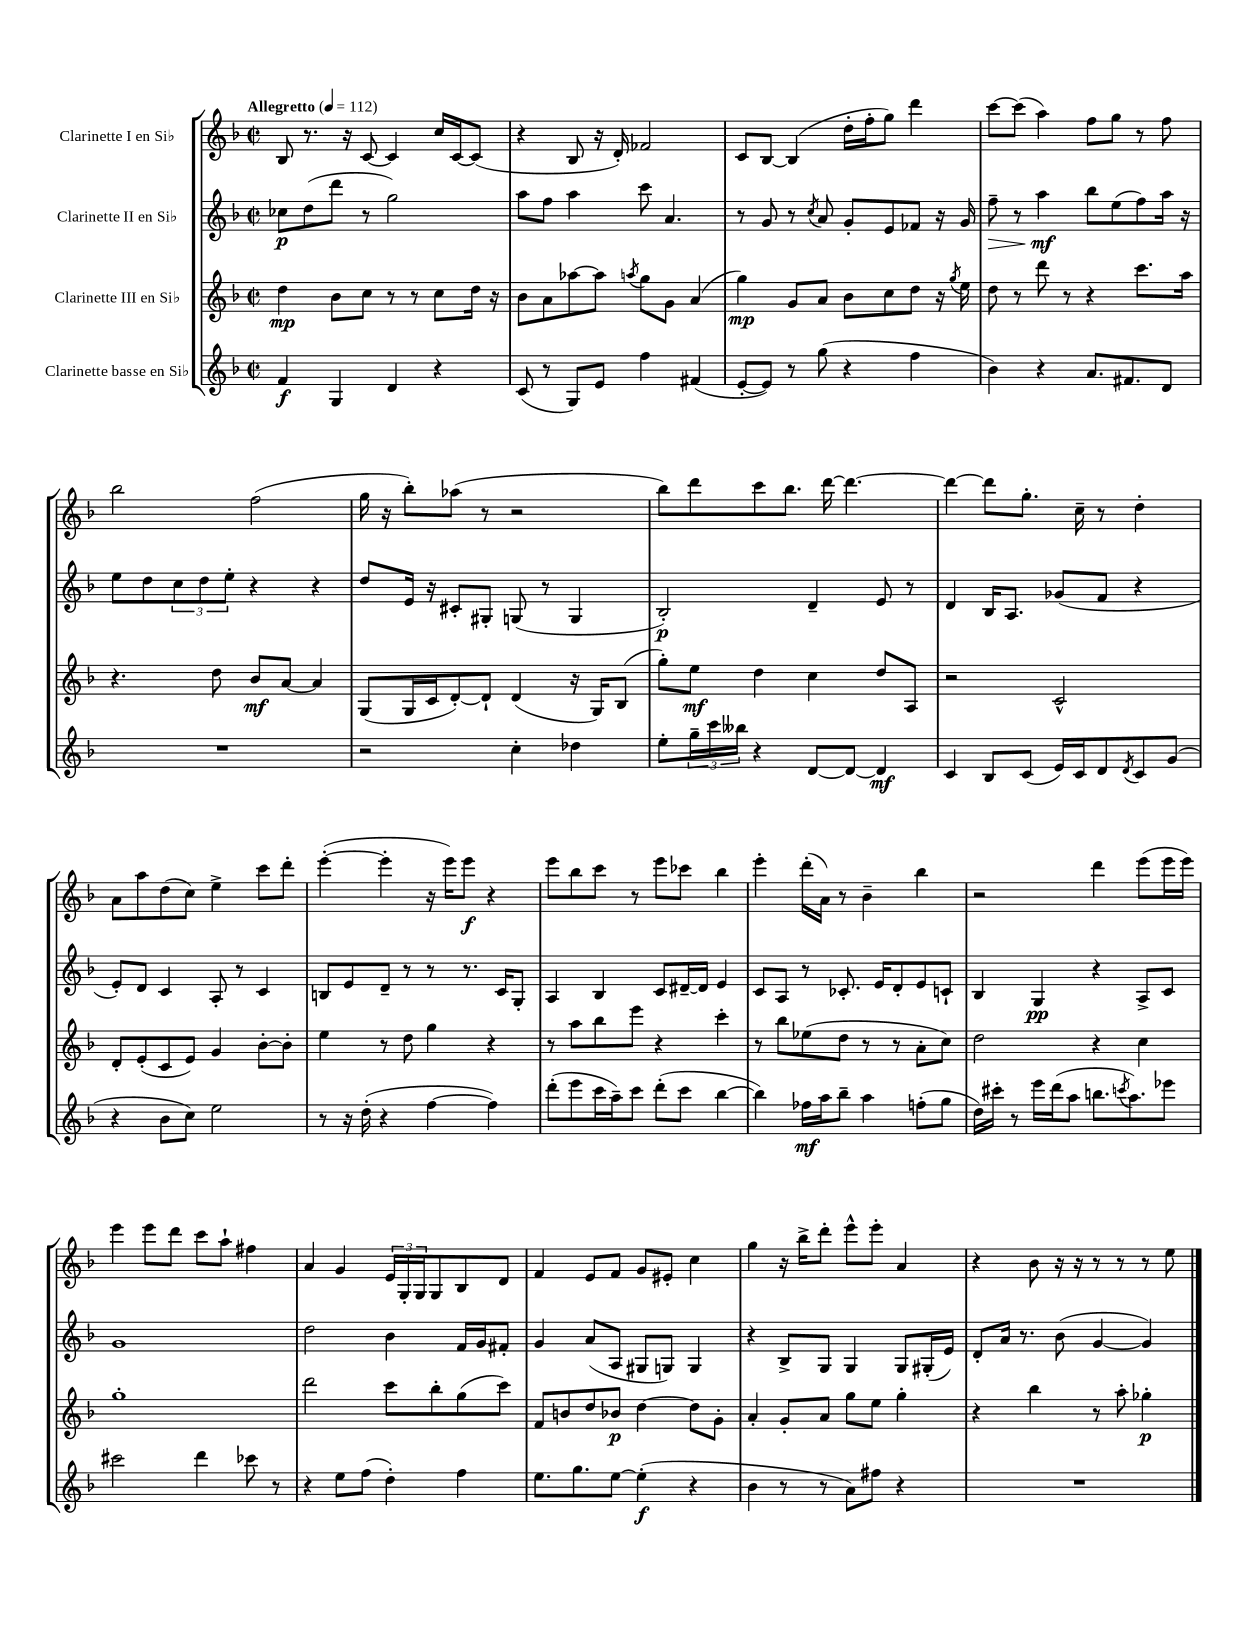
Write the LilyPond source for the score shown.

<<
\new StaffGroup <<
\new Staff = "s0" \with { instrumentName = "Clarinette I en Sib" } {
    \clef treble \key f \major \defaultTimeSignature \time 2/2 \tempo "Allegretto" 4 = 112
    bes8 r8. r16 c'8~ c'4 c''16 c'16~ c'8( |
    r4 bes8 r16 d'16-.) fes'2 |
    c'8 bes8~ bes4( d''16-. f''16-. g''8) d'''4 |
    c'''8~ c'''8( a''4) f''8 g''8 r8 f''8 |
    bes''2 f''2( |
    g''16 r16 bes''8-.) aes''8( r8 r2 |
    bes''8) d'''8 c'''8 bes''8. d'''16~ d'''4.~ |
    d'''4~ d'''8 g''8.-. c''16-- r8 d''4-. |
    a'8 a''8 d''8( c''8) e''4-> c'''8 d'''8-. |
    e'''4~-.( e'''4-. r16 e'''16) e'''8\f r4 |
    e'''8 bes''8 c'''8 r8 e'''8 ces'''8 bes''4 |
    e'''4-. d'''16-.( a'16) r8 bes'4-- bes''4 |
    r2 d'''4 e'''8( e'''16 e'''16) |
    e'''4 e'''8 d'''8 c'''8 a''8-! fis''4 |
    a'4 g'4 \tuplet 3/2 { e'16 g16-. g16 } g8 bes8 d'8 |
    f'4 e'8 f'8 g'8 eis'8-. c''4 |
    g''4 r16 bes''16-> d'''8-. e'''8-^ e'''8-. a'4 |
    r4 bes'8 r16 r16 r8 r8 r8 e''8 \bar "|." |
}
\new Staff = "s1" \with { instrumentName = "Clarinette II en Sib" } {
    \clef treble \key f \major \defaultTimeSignature \time 2/2
    ces''8\p d''8( d'''8 r8 g''2) |
    a''8 f''8 a''4 c'''8 a'4. |
    r8 g'8 r8 \acciaccatura { c''8 } a'8 g'8-. e'8 fes'8 r16 g'16 |
    f''8--\> r8 a''4\mf\! bes''8 e''8( f''8) a''16 r16 |
    e''8 d''8 \tuplet 3/2 { c''8 d''8 e''8-. } r4 r4 |
    d''8 e'16 r16 cis'8-. gis8-. g8( r8 g4 |
    bes2-.\p) d'4-- e'8 r8 |
    d'4 bes16 a8. ges'8( f'8 r4 |
    e'8-.) d'8 c'4 a8-. r8 c'4 |
    b8 e'8 d'8-- r8 r8 r8. c'16 g8-. |
    a4 bes4 c'8 dis'16~-- dis'16 e'4 |
    c'8 a8 r8 ces'8.-. e'16 d'8-. e'8 c'8-! |
    bes4 g4\pp r4 a8-> c'8 |
    g'1 |
    d''2 bes'4 f'16 g'16 fis'8-. |
    g'4 a'8( a8 gis8 g8) g4 |
    r4 bes8-> g8 g4 g8 gis16-.( e'16) |
    d'8-. a'16 r8. bes'8( g'4~ g'4) \bar "|." |
}
\new Staff = "s2" \with { instrumentName = "Clarinette III en Sib" } {
    \clef treble \key f \major \defaultTimeSignature \time 2/2
    d''4\mp bes'8 c''8 r8 r8 c''8 d''16 r16 |
    bes'8 a'8 aes''8~ aes''8 \acciaccatura { a''8 } g''8 g'8 a'4( |
    g''4\mp) g'8 a'8 bes'8 c''8 d''8 r16 \acciaccatura { g''8 } e''16 |
    d''8 r8 d'''8 r8 r4 c'''8. a''16 |
    r4. d''8 bes'8\mf a'8~ a'4 |
    g8( g16 c'16 d'8~-.) d'8-! d'4( r16 g16) bes8( |
    g''8-.) e''8\mf d''4 c''4 d''8 a8 |
    r2 c'2-^ |
    d'8-. e'8-.( c'8 e'8) g'4 bes'8~-. bes'8-. |
    e''4 r8 d''8 g''4 r4 |
    r8 a''8 bes''8 e'''8 r4 c'''4-. |
    r8 bes''8 ees''8( d''8 r8 r8 a'8-. c''8) |
    d''2 r4 c''4 |
    g''1-. |
    d'''2 c'''8 bes''8-. g''8( c'''8) |
    f'8 b'8 d''8 bes'8\p d''4~ d''8 g'8-. |
    a'4-. g'8-. a'8 g''8 e''8 g''4-. |
    r4 bes''4 r8 a''8-. ges''4-.\p \bar "|." |
}
\new Staff = "s3" \with { instrumentName = "Clarinette basse en Sib" } {
    \clef treble \key f \major \defaultTimeSignature \time 2/2
    f'4\f g4 d'4 r4 |
    c'8( r8 g8) e'8 f''4 fis'4( |
    e'8~-. e'8) r8 g''8( r4 f''4 |
    bes'4) r4 a'8. fis'8. d'8 |
    R1 |
    r2 c''4-. des''4 |
    e''8-. \tuplet 3/2 { g''16-- c'''16 beses''16 } r4 d'8~ d'8~ d'4\mf |
    c'4 bes8 c'8( e'16) c'16 d'8 \acciaccatura { d'8 } c'8 g'8( |
    r4 bes'8 c''8) e''2 |
    r8 r16 d''16-.( r4 f''4~ f''4) |
    d'''8-.( e'''8 c'''16 a''16--) c'''8 d'''8-.( c'''8 bes''4~ |
    bes''4) fes''16\mf a''16 bes''8-- a''4 f''8-.( g''8 |
    d''16) cis'''16-. r8 e'''16 d'''16( a''8 b''8. \acciaccatura { c'''8 } a''8.) ees'''8 |
    cis'''2 d'''4 ces'''8 r8 |
    r4 e''8 f''8( d''4-.) f''4 |
    e''8. g''8. e''8~ e''4-.\f( r4 |
    bes'4 r8 r8 a'8) fis''8 r4 |
    R1 \bar "|." |
}
>>
>>
\layout { \context { \Score \remove "Bar_number_engraver" } }
